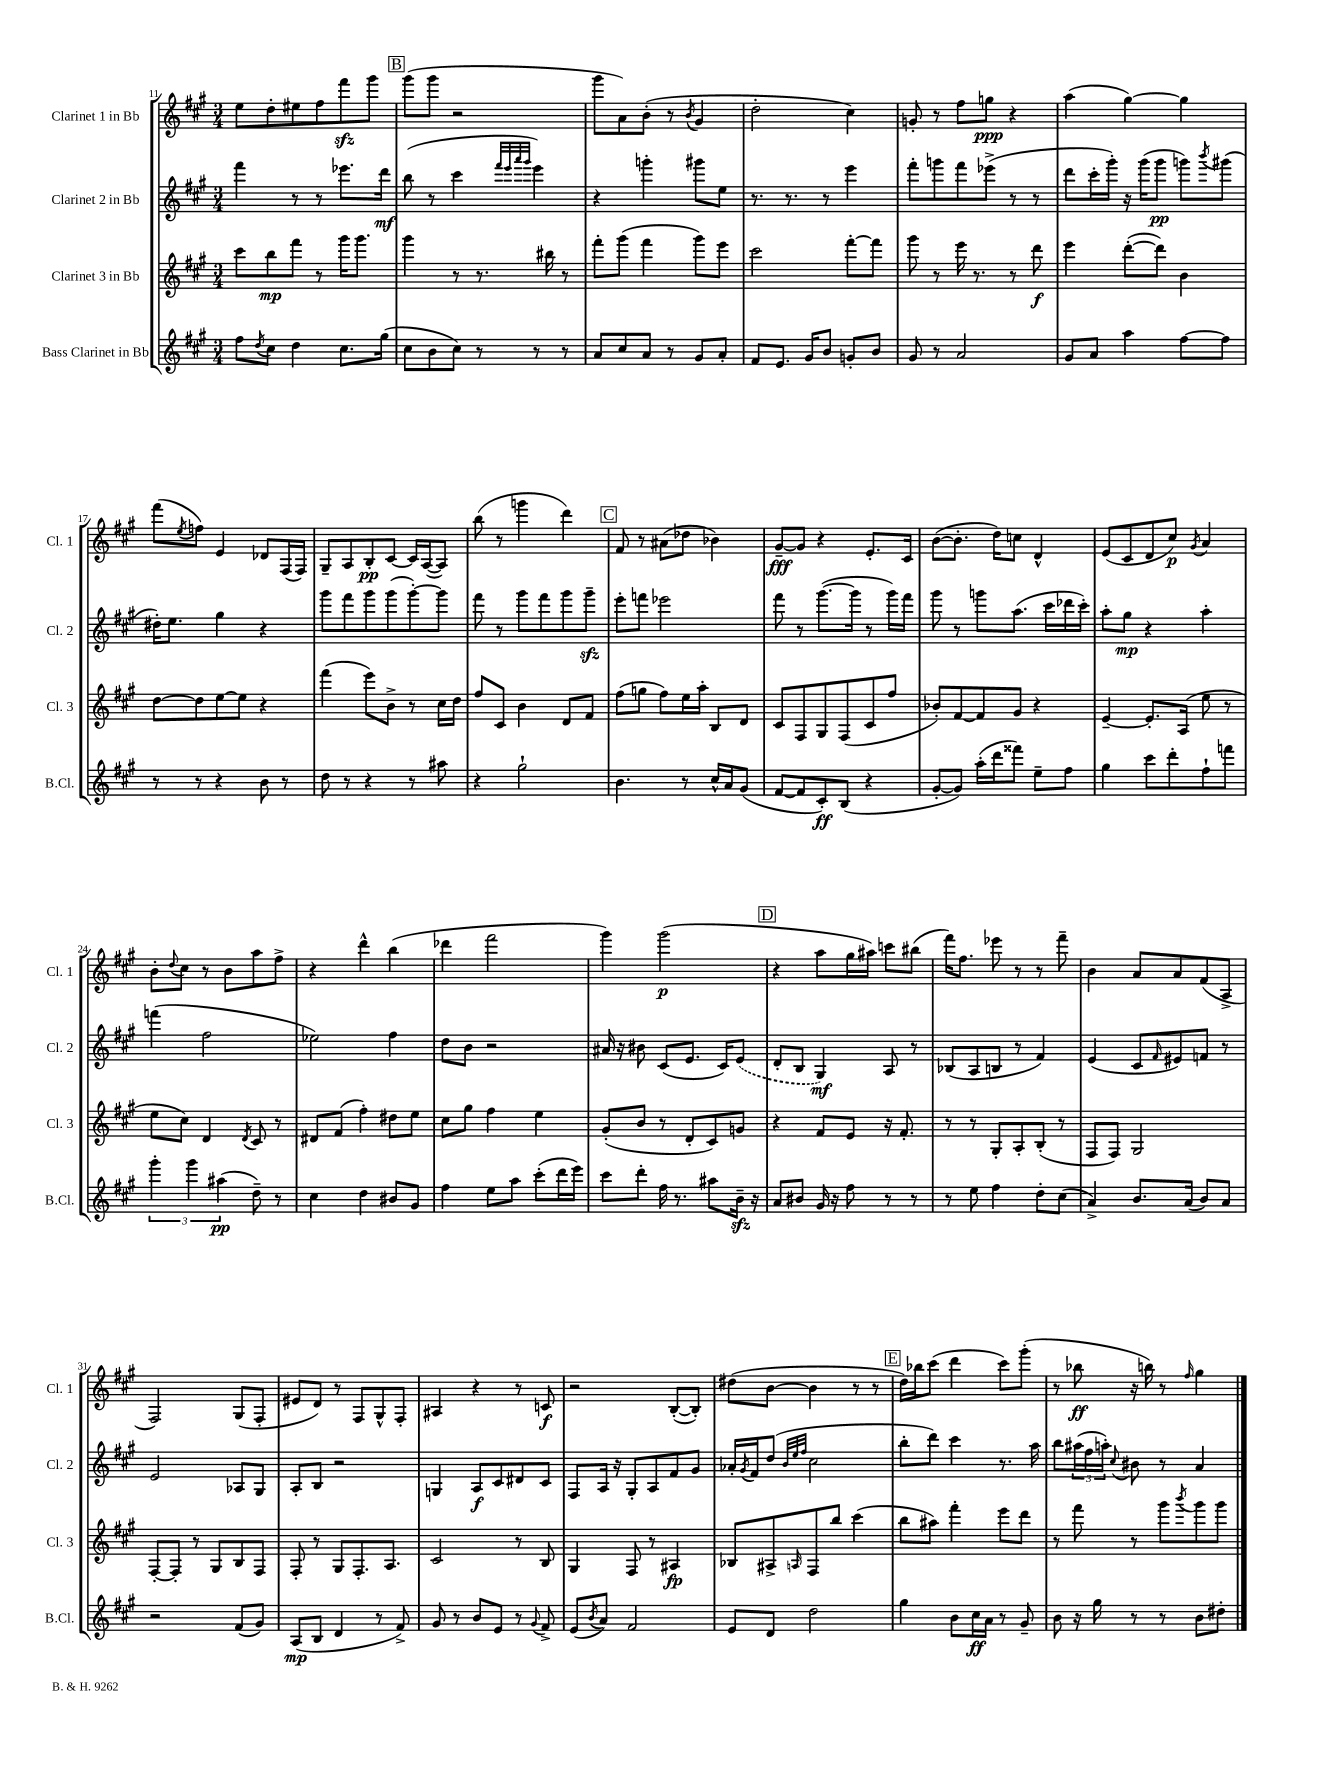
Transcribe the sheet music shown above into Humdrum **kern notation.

**kern	**kern	**kern	**kern
*staff4	*staff3	*staff2	*staff1
*clefG2	*clefG2	*clefG2	*clefG2
*k[f#c#g#]	*k[f#c#g#]	*k[f#c#g#]	*k[f#c#g#]
*M3/4	*M3/4	*M3/4	*M3/4
8ff#\L	8ccc#\L	4fff#\	8ee\L
8qdd/	.	.	.
8cc#\J	8bb\	.	8dd'\
4dd\	8fff#\J	8r	8ee#\
.	8r	8r	8ff#\
8.cc#\L	16ggg#\LK	8.eee-\L	8fff#\
.	8.ggg#\J	.	.
.	.	.	8ggg#\J
(16gg#\Jk	.	16ddd\Jk	.
=	=	=	=
8cc#\L	4ggg#\	(8bb\	(8ggg#\L
8b\	.	8r	8ggg#\J
8cc#\J)	8r	4ccc#\	2r
8r	8.r	.	.
.	.	32qqfff#/LLL	.
.	.	32qqeee/	.
.	.	32qqaaa/	.
.	.	32qqggg#/JJJ	.
8r	.	4eee\)	.
.	16bb#\	.	.
8r	8r	.	.
=	=	=	=
8a/L	8fff#'\L	4r	8ggg#\L
8cc#/	(8ggg#\J	.	8a\)
8a/J	4fff#\	4ggg'\	(8b'\J
8r	.	.	8r
.	.	.	8qb/
8g#/L	8ggg#\L)	8ggg#\L	4g#/
8a'/J	8eee\J	8ee\J	.
=	=	=	=
8f#/L	2ccc#\	8.r	2dd'\
8.e/J	.	.	.
.	.	8.r	.
16g#/LK	.	.	.
8b/J	.	8r	.
8g'/L	[8fff#'\L	4eee\	4cc#\)
8b/J	8fff#\]J	.	.
=	=	=	=
8g#/	8ggg#\	8fff#'\L	8g'/
8r	8r	8ggg\	8r
2a/	16eee\	8fff#\	8ff#\L
.	8.r	.	.
.	.	(8eee-^\J	8gg\J
.	8r	8r	4r
.	8ddd\	8r	.
=	=	=	=
8g#/L	4eee\	8ddd\L	(4aa\
8a/J	.	16ccc#'\L	.
.	.	16ggg#'\JJ)	.
4aa\	([8ddd'\L	16r	[4gg#\)
.	.	(16ggg#\LK	.
.	8ddd\]J)	8ggg#\J	.
[8ff#\L	4b\	8ggg\L)	4gg#\]
.	.	8qbbb/	.
8ff#\]J	.	(8ggg#\J	.
=	=	=	=
8r	[8dd\L	16dd#'\LK)	(8fff#\L
.	.	8.ee\J	.
.	.	.	8qee/
8r	8dd\]	.	8ff\J)
4r	[8ee\	4gg#\	4e/
.	8ee\]J	.	.
8b\	4r	4r	8d-/L
8r	.	.	(16F#/L
.	.	.	16F#/JJ)
=	=	=	=
8dd\	(4fff#\	8ggg#\L	8G#~/L
8r	.	8fff#\	8A/
4r	8eee\L)	8ggg#\	8B'/
.	8b^\J	(8ggg#\	[8c#/J
8r	8r	[8ggg#'\)	16c#/]LL
.	.	.	([16A/J
8aa#\	16cc#\LL	8ggg#\]J	8A/]J)
.	16dd\JJ	.	.
=	=	=	=
4r	8ff#/L	8fff#\	(8bb\
.	8c#/J	8r	8r
2gg#`\	4b\	8ggg#\L	4ggg\
.	.	8fff#\	.
.	8d/L	8ggg#\	4ddd\)
.	8f#/J	8ggg#~\J	.
=	=	=	=
4.b\	(8ff#\L	8eee'\L	8f#/
.	8gg\J	8fff\J	8r
.	8ff#\L)	2eee-\	(8a#\L
8r	16ee\L	.	8dd-\J
.	16aa'\JJ	.	.
16cc#^^/LL	8B/L	.	4b-\)
16a/J	.	.	.
(8g#/J	8d/J	.	.
=	=	=	=
[8f#/L	8c#/L	8fff#\	[8g#~/L
8f#/]	8F#/	8r	8g#/]J
8c#'/)	8G#/	([8.ggg#\L	4r
(8B/J	(8F#/	.	.
.	.	16ggg#\]Jk	.
4r	8c#/	8r	8.e'/L
.	8ff#/J	16ggg#\LL)	.
.	.	16fff#\JJ	16c#/Jk
=	=	=	=
[8g#'/L	8b-'/L)	8ggg#\	([8b\L
8g#/]J)	[8f#/	8r	8.b'\]J
(16aa'\LL	8f#/]	8ggg\L	.
16ddd\J	.	.	16dd\LK)
8fff##\J)	8g#/J	(8.aa\J	8cc\J
8ee~\L	4r	.	4d^^/
.	.	16ccc#\LL	.
8ff#\J	.	16ddd-\	.
.	.	16ccc#'\JJ)	.
=	=	=	=
4gg#\	[4e~/	8aa'\L	(8e/L
.	.	8gg#\J	8c#/
8ccc#\L	8.e'/]L	4r	8d/
8ddd'\	.	.	8cc#/J)
.	(16A/Jk	.	.
.	.	.	8qg#/
8ff#`\	8ee\	4aa'\	4a/
8fff\J	8r	.	.
=	=	=	=
6ggg#'\	8ee\L	(4fff\	8b'\L
.	.	.	8qqdd/
.	8cc#\J)	.	8cc#\J
6ggg#\	.	.	.
.	4d/	2ff#\	8r
(6aa#\	.	.	.
.	.	.	8b\L
.	8qd/	.	.
8dd~\)	8c#/	.	8aa\
8r	8r	.	8ff#^\J
=	=	=	=
4cc#\	8d#/L	2ee-\)	4r
.	(8f#/J	.	.
4dd\	4ff#'\)	.	4ddd^^\
8b#/L	8dd#\L	4ff#\	(4bb\
8g#/J	8ee\J	.	.
=	=	=	=
4ff#\	8cc#\L	8dd\L	4ddd-\
.	8gg#\J	8b\J	.
8ee\L	4ff#\	2r	2fff#\
8aa\J	.	.	.
(8ccc#'\L	4ee\	.	.
16ddd\L	.	.	.
16eee\JJ)	.	.	.
=	=	=	=
8ccc#\L	(8g#'/L	16a#/	4ggg#\)
.	.	16r	.
8ddd'\J	8b/J	8b#\	.
16ff#\	8r	(8c#/L	(2ggg#\
8.r	.	.	.
.	8d'/L	8.e/J	.
8aa#\L	8c#/)	.	.
.	.	16c#/LK)	.
16b~\Jk	8g/J	(8e/J	.
16r	.	.	.
=	=	=	=
8a/L	4r	8d'/L	4r
8b#/J	.	8B/J	.
16g#/	8f#/L	4G#/)	8aa\L
16r	.	.	.
8ff#\	8e/J	.	16gg#\L
.	.	.	16aa#\JJ)
8r	16r	8A/	8ccc\L
.	8.f#'/	.	.
8r	.	8r	(8bb#\J
=	=	=	=
8r	8r	(8B-/L	16fff#\LK)
.	.	.	8.ff#\J
8ee\	8r	8A/	.
4ff#\	8G#'/L	8B/J	8eee-\
.	8A'/	8r	8r
8dd'\L	(8B'/J	4f#/)	8r
(8cc#\J	8r	.	8fff#~\
=	=	=	=
4a^/)	8F#/L	(4e/	4b\
.	8F#/J)	.	.
8.b/L	2G#/	8c#/L	8a/L
.	.	16qqf#/	.
.	.	8e#/)	8a/
(16a/Jk	.	.	.
8b/L)	.	8f/J	(8f#/
8a/J	.	8r	8A^/J
=	=	=	=
2r	[8F#'/L	2e/	2F#/)
.	8F#'/]J	.	.
.	8r	.	.
.	8G#/L	.	.
(8f#/L	8B/	8A-/L	(8G#/L
8g#/J)	8F#/J	8G#/J	8F#'/J
=	=	=	=
(8A/L	8F#'/	8A'/L	8e#/L
8B/J	8r	8B/J	8d/J)
4d/	8G#/L	2r	8r
.	8.F#'/	.	8F#/L
8r	.	.	8G#^^/
.	8.A/J	.	.
8f#^/)	.	.	8F#'/J
=	=	=	=
8g#/	2c#/	4G/	4A#/
8r	.	.	.
8b/L	.	8A/L	4r
8e/J	.	8c#/	.
8r	8r	8d#/	8r
8qqg#/	.	.	.
8f#^/	8B/	8c#/J	8c/
=	=	=	=
(8e/L	4G#/	8F#/L	2r
8qb/	.	.	.
8a/J)	.	16A/Jk	.
.	.	16r	.
2f#/	8F#/	8G#'/L	.
.	8r	8A/	.
.	4A#/	8f#/	([8B'/L
.	.	8g#/J	8B'/]J)
=	=	=	=
8e/L	8B-/L	16a-'/LL	(8dd#\L
.	.	8qg#/	.
.	.	16f#/J	.
8d/J	8A#^/	(8dd/J	[8b\J
.	.	32qqb/LLL	.
.	.	32qqee/	.
.	16qqA/	32qqff#/JJJ	.
2dd\	8F#/	2cc#\	4b\]
.	8bb/J	.	.
.	(4ccc#\	.	8r
.	.	.	8r
=	=	=	=
4gg#\	8bb\L	8bb'\L	16dd\LL)
.	.	.	16bb-\J
.	8aa#\J)	8ddd\J)	(8ccc#\J
8b\L	4fff#'\	4ccc#\	4ddd\
16cc#\L	.	.	.
16a\JJ	.	.	.
8r	8eee\L	8.r	8ccc#\L)
8g#~/	8ddd\J	.	(8ggg#'\J
.	.	16aa\	.
=	=	=	=
8b\	8r	8bb\L	8r
16r	8fff#\	(24aa#\L	8bb-\
.	.	24ff#\	.
16gg#\	.	.	.
.	.	24aa'\JJ)	.
.	.	8qqcc#/	.
8r	8r	8b#\	16r
.	.	.	16bb\)
8r	8ggg#\L	8r	8r
.	8qbbb/	.	16qqff#/
8b\L	8ggg#\	4a/	4gg#\
8dd#'\J	8ggg#\J	.	.
==	==	==	==
*-	*-	*-	*-
